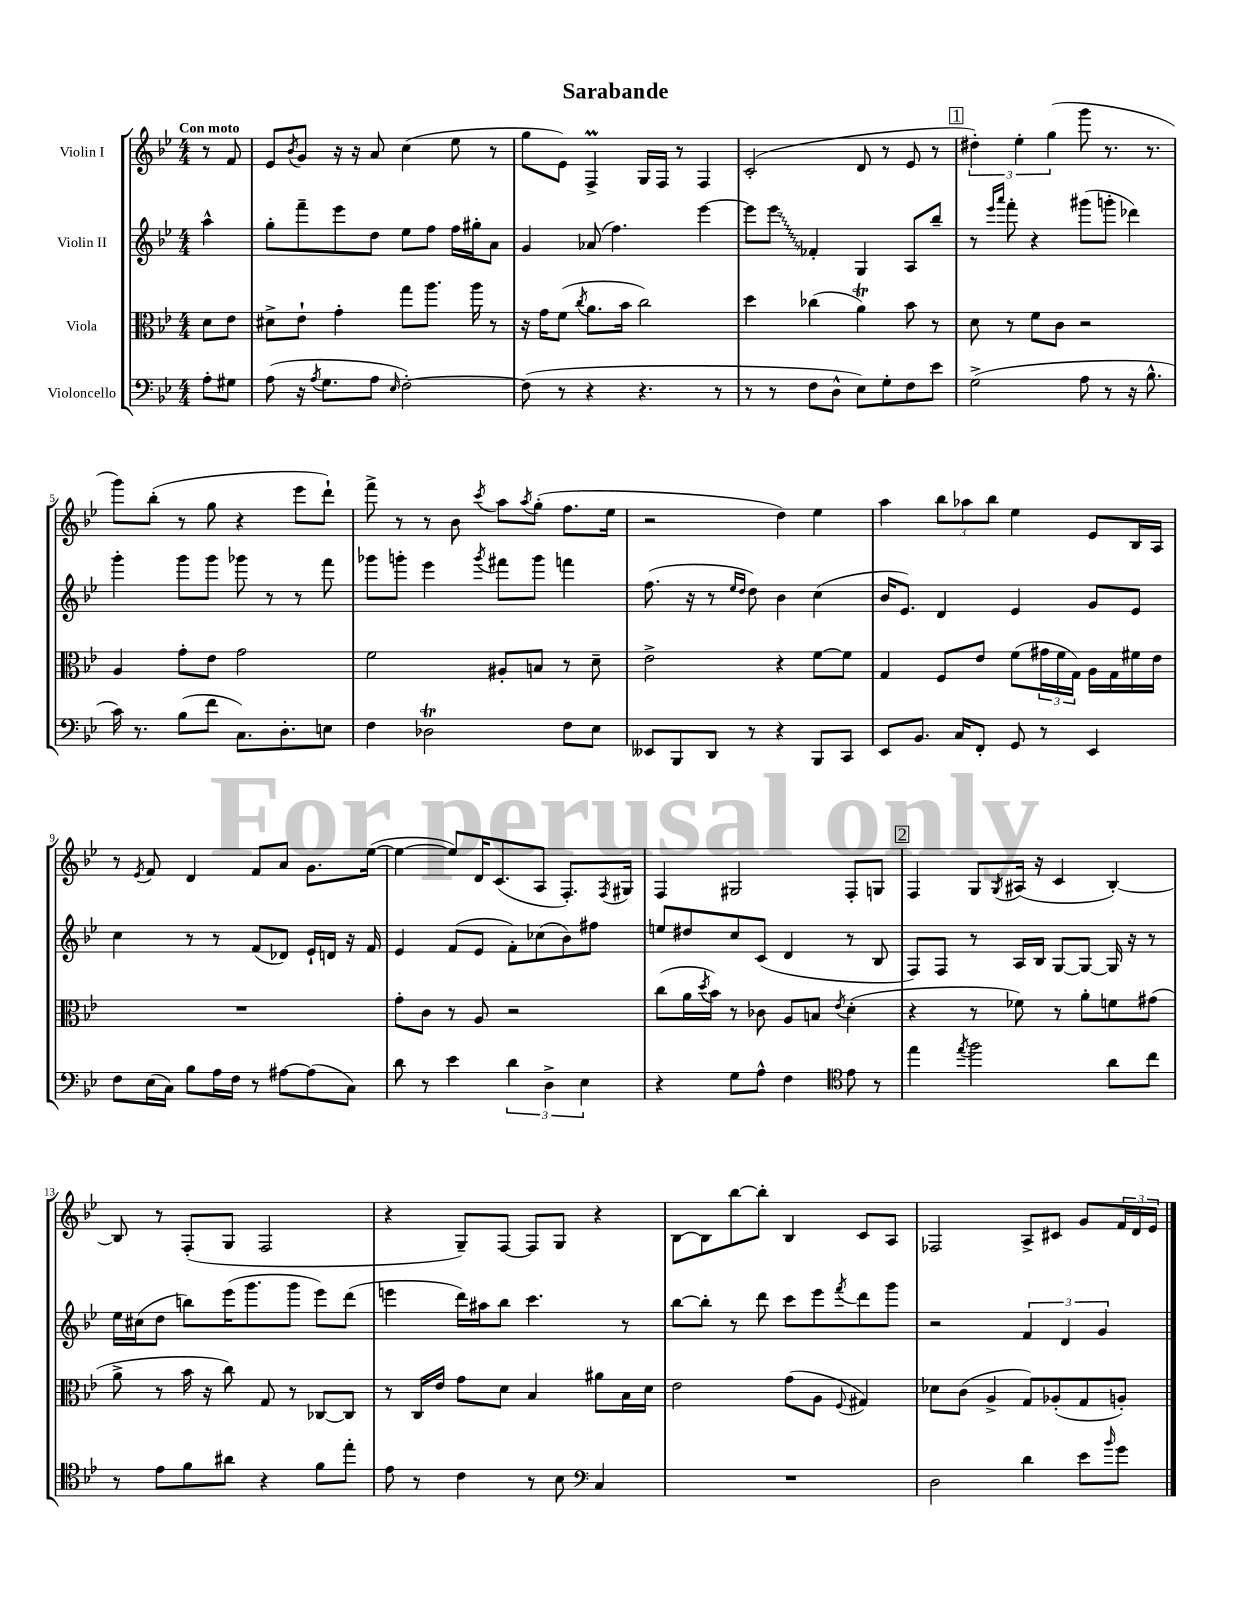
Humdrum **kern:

**kern	**kern	**kern	**kern
*staff4	*staff3	*staff2	*staff1
*clefF4	*clefC3	*clefG2	*clefG2
*k[b-e-]	*k[b-e-]	*k[b-e-]	*k[b-e-]
*M4/4	*M4/4	*M4/4	*M4/4
8A'	8d	4aa^^	8r
8G#	8e-	.	8f
=	=	=	=
(8A	8d#^	8gg'	8e-
.	.	.	8qb-
16r	8e-`	8fff~	8g
8qA	.	.	.
8.G	.	.	.
.	4g'	8eee-	16r
.	.	.	16r
8A	.	8dd	8a
16qqE-	.	.	.
[2F')	8gg	8ee-	(4cc
.	8.aa	8ff	.
.	.	16ff	8ee-
.	16aa	16gg#'	.
.	8r	8a	8r
=	=	=	=
(8F]	16r	4g	8gg
.	16g	.	.
8r	(8f	.	8e-)
.	8qcc	.	.
4r	8.a	(8a-	4F^
.	.	4.ff)	.
.	16b-	.	.
4.r	2cc)	.	16G
.	.	.	16F
.	.	.	8r
.	.	[4eee-	4F
8r	.	.	.
=	=	=	=
8r	4dd	8eee-]	(2c'
8r	.	8eee-	.
8F	(4cc-	4f-'	.
8D^^	.	.	.
8E-)	4a)	4G	8d
8G'	.	.	8r
8F	8b-	8A	8e-
8e-	8r	8bb-~	8r
=	=	=	=
(2G^	8d	8r	6dd#')
.	.	16qqeee-	.
.	.	16qqaaa	.
.	8r	8fff'	.
.	.	.	6ee-'
.	8f	4r	.
.	.	.	(6gg
.	8c	.	.
8A	2r	(8ggg#	8ggg
8r	.	8ggg'	8.r
16r	.	4ddd-)	.
8.B-^^	.	.	8.r
=	=	=	=
16c)	4A	4ggg'	8ggg)
8.r	.	.	.
.	.	.	(8bb-'
(8B-	8g'	8ggg	8r
8f	8e-	8ggg	8gg
8.C)	2g	8ggg-	4r
.	.	8r	.
8.D'	.	.	.
.	.	8r	8eee-
8E	.	8fff	8ddd`)
=	=	=	=
4F	2f	8ggg-	8fff^
.	.	8ggg'	8r
2D-	.	4eee-	8r
.	.	.	8b-
.	.	8qggg	8qccc
.	8A#'	8fff#	8aa
.	.	.	8qaa
.	8B	8ggg	(8gg'
8F	8r	4fff	8.ff
8E-	8d~	.	.
.	.	.	16ee-
=	=	=	=
8EE--	2e-^	(8.ff	2r
8BBB-	.	.	.
.	.	16r	.
8DD	.	8r	.
.	.	16qqee-	.
.	.	16qqdd	.
8r	.	8dd)	.
4r	4r	4b-	4dd)
8BBB-	[8f	(4cc	4ee-
8CC	8f]	.	.
=	=	=	=
8EE-	4G	16b-	4aa
.	.	8.e-)	.
8.BB-	.	.	.
.	8F	4d	12bb-
16C	.	.	.
.	.	.	12aa-
8FF'	8e-	.	.
.	.	.	12bb-
8GG	(8f	4e-	4ee-
8r	24g#	.	.
.	24f	.	.
.	24G)	.	.
4EE-	16A	8g	8e-
.	16G	.	.
.	16f#	8e-	16B-
.	16e-	.	16A
=	=	=	=
8F	1r	4cc	8r
.	.	.	8qe-
(16E-	.	.	8f
16C)	.	.	.
8B-	.	8r	4d
16A	.	8r	.
16F	.	.	.
8r	.	(8f	8f
[8A#	.	8d-)	8a
(8A#]	.	16e-`	8.g
.	.	16d	.
8C)	.	16r	.
.	.	16f	([16ee-
=	=	=	=
8d	8g'	4e-	4ee-_
8r	8c	.	.
4e-	8r	(8f	8ee-])
.	8A	8e-	16d
.	.	.	(8.c
6d	2r	8f')	.
.	.	(8cc-	8A
6D^	.	.	.
.	.	8b-)	8.F')
6E-	.	.	.
.	.	8ff#	.
.	.	.	8qF
.	.	.	16G#
=	=	=	=
4r	(8cc	8ee	4F
.	16a	8dd#	.
.	8qdd	.	.
.	16b-)	.	.
8G	8r	8cc	2G#
8A^^	8c-	(8c	.
4F	8A	4d	.
.	8B	.	.
*clefC4	*	*	*
.	8qe-	.	.
8e-	(4d'	8r	8F'
8r	.	8B-	8G
=	=	=	=
4ee-	4r	8F)	4F
.	.	8F	.
8qee-	.	.	.
2ff	8r	8r	8G
.	.	.	8qG
.	8f-)	16A	(16A#
.	.	16B-	16r
.	8r	[8G	4c
.	8a'	8G_	.
8a	8f	16G]	[4B-')
.	.	16r	.
8cc	(8g#	8r	.
=	=	=	=
8r	8a^	16ee-	8B-]
.	.	(16cc#	.
8e-	8r	8dd	8r
8f	16b-	8bb)	(8F'
.	16r	.	.
8a#	8cc)	(16eee-	8G
.	.	8.ggg	.
4r	8G	.	2F
.	8r	8ggg	.
8f	[8C-	8eee-)	.
8ee-'	8C-]	(8ddd	.
=	=	=	=
8e-	8r	4eee	4r
8r	16C	.	.
.	16e-	.	.
4c	8g	16ddd)	8G~)
.	.	16aa#	.
.	8d	8bb-	[8F
8r	4B-	4.ccc	8F]
8B-	.	.	8G
*clefF4	*	*	*
4C	8a#	.	4r
.	16B-	8r	.
.	16d	.	.
=	=	=	=
1r	2e-	[8bb-	[8B-
.	.	8bb-']	8B-]
.	.	8r	[8bb-
.	.	8ddd	8bb-']
.	(8g	8ccc	4B-
.	8A	8eee-	.
.	8qqF	8qfff	.
.	4G#)	8ddd	8c
.	.	8ggg	8A
=	=	=	=
2D	8d-	2r	2F-
.	(8c	.	.
.	4A^	.	.
4d	8G)	6f	8A^
.	(8A-'	.	8c#
.	.	6d	.
8e-	8G	.	8g
.	.	6g	.
16qqb-	.	.	.
8g	8A')	.	24f
.	.	.	24d
.	.	.	24e-
==	==	==	==
*-	*-	*-	*-
